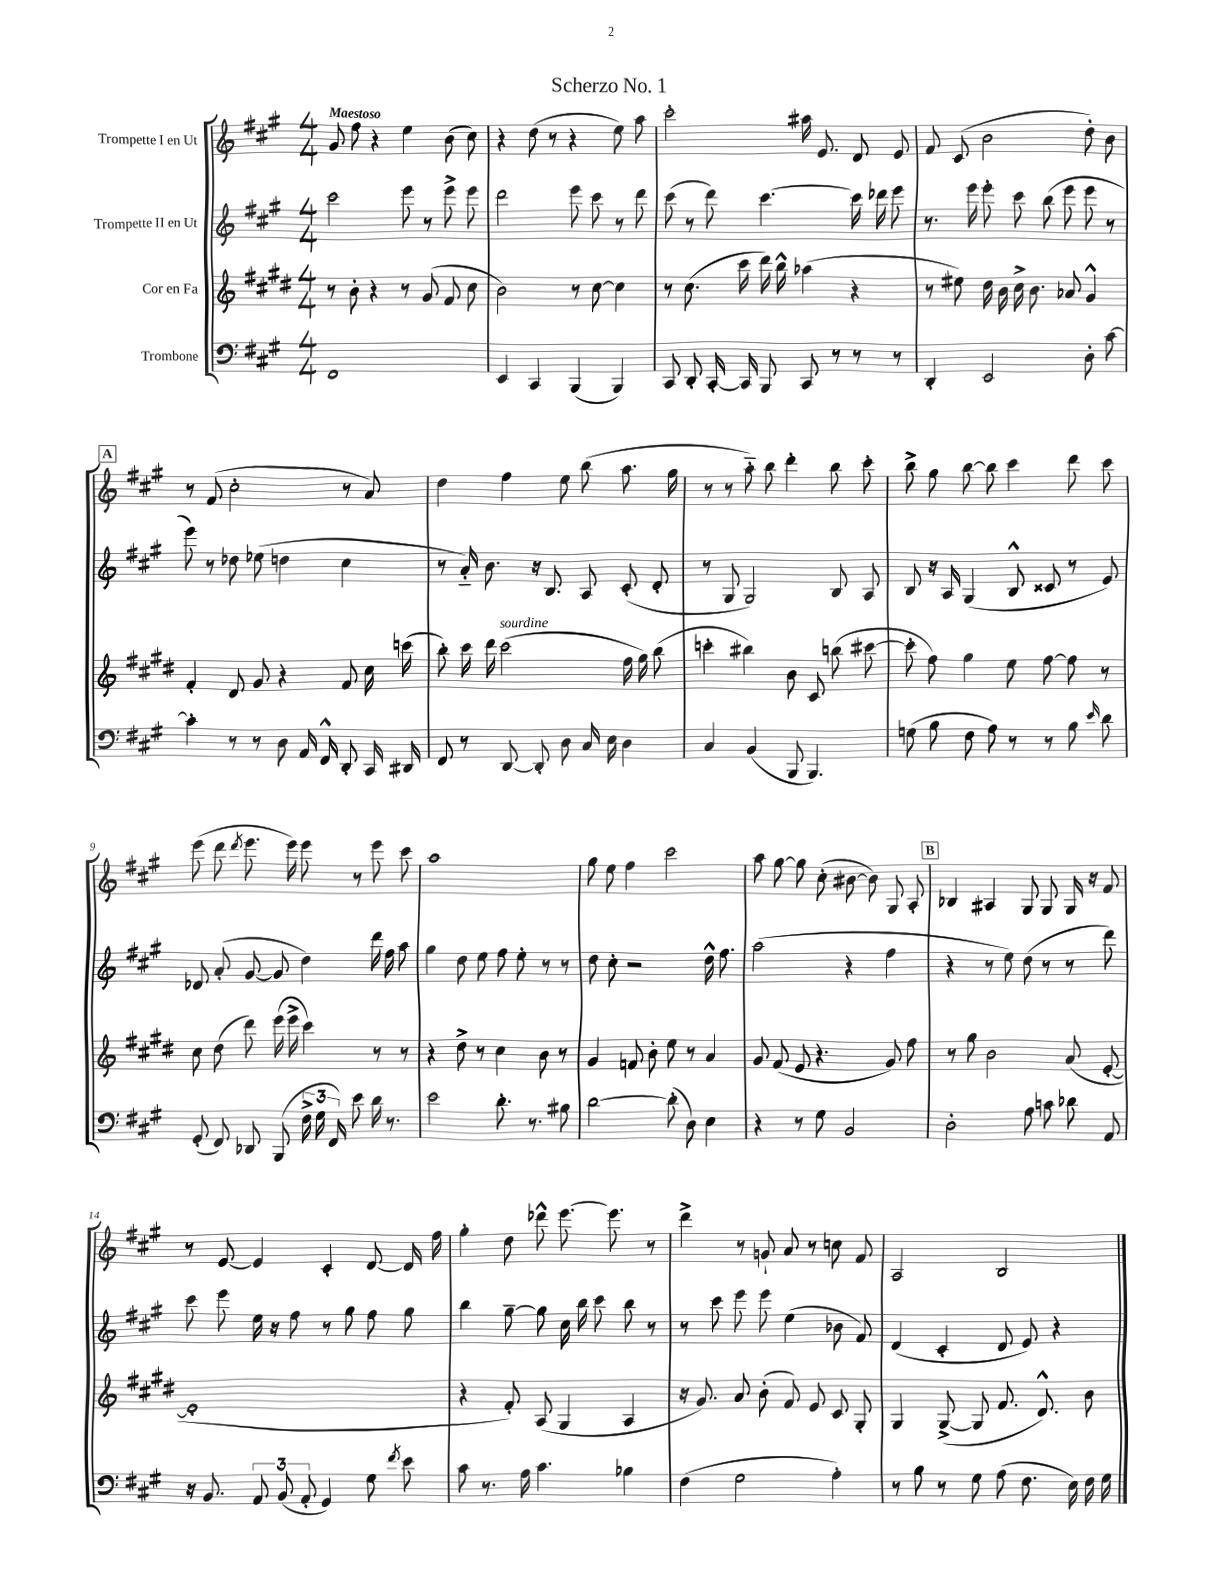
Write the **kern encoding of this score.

**kern	**kern	**kern	**kern
*part4	*part3	*part2	*part1
*staff4	*staff3	*staff2	*staff1
*I"Trombone	*I"Cor en Fa	*I"Trompette II en Ut	*I"Trompette I en Ut
*clefF4	*clefG2	*clefG2	*clefG2
*k[f#c#g#]	*k[f#c#g#d#]	*k[f#c#g#]	*k[f#c#g#]
*M4/4	*M4/4	*M4/4	*M4/4
=1	=1	=1	=1
!	!	!	!LO:TX:a:B:t=Maestoso
1FF#	8r	2ccc#\	8g#/
.	8b'\	.	8ff#\
.	4r	.	4r
.	8r	8eee\	4ee\
.	(8g#/	8r	.
.	8f#/	8eee^\	(8b\
.	8cc#\	8eee\	8cc#\)
=2	=2	=2	=2
4EE/	2b\)	2ddd\	4r
4CC#/	.	.	(8dd\
.	.	.	8r
(4BBB/	8r	8eee\	4r
.	[8cc#\	8ccc#\	.
4BBB/)	4cc#\]	8r	8ee\)
.	.	8ddd\	8aa\
=3	=3	=3	=3
8CC#/	8r	(8ccc#\	2ccc#'\
8DD'/	(8.cc#\	8r	.
[16CC#'/	.	8ddd\)	.
16CC#/]	16ccc#\	.	.
8BBB/	16ddd#\)	[4.ccc#\	.
.	16bb^^\	.	.
8CC#/	(4aa-X\	.	16aa#X\
.	.	.	8.e/
8r	.	.	.
8r	4r	16ccc#\]	8d/
.	.	16ddd-X\	.
8r	.	8eee\	8e/
=4	=4	=4	=4
4DD'/	8r	8.r	8f#/
.	8ee#X\)	.	(8c#/
.	.	16eee\	.
2EE/	16dd#\	8eee'\	2b\
.	16b\	.	.
.	16cc#^\	8ccc#\	.
.	8.b\	.	.
.	.	(8bb\	.
.	8a-X/	8eee\	.
8D'\	4g#^^/	8eee\	8dd'\)
[8c#\	.	8r	8b\
!!LO:LB:g=z
!!LO:REH:place=s1:t=A
=5	=5	=5	=5
4c#'\]	4f#'/	8eee\)	8r
.	.	8r	(8f#/
8r	8d#/	8dd-X\	2cc#'\
8r	8g#/	(8ee-X\	.
8D\	4r	4ddn\	.
16AA/	.	.	.
16FF#^^/	.	.	.
8DD'/	8f#/	4cc#\	8r
16CC#/	16cc#\	.	8a/)
16DD#X/	(16cccn\	.	.
=6	=6	=6	=6
8FF#/	8bb'\)	8r	4dd\
8r	16ccc#\	16a/)	.
.	16ddd#\	8.b\	.
!	!LO:TX:a:i:t=sourdine	!	!
[8DD/	(2ccc#\	.	4ff#\
8DD'/]	.	16r	.
.	.	8.B/	.
8D\	.	.	8ee\
16C#/	.	8A/	(8bb\
16E\	.	.	.
4D\	16ff#\	(8c#'/	8.aa\
.	16gg#\)	.	.
.	(8bb\	8d'/	.
.	.	.	16gg#\
=7	=7	=7	=7
4C#/	4cccn'\	8r	8r
.	.	8G#/	8r
(4BB/	4bb#X\)	2G#/)	8aa\)
.	.	.	8bb\
8BBB/	8b\	.	4ddd'\
4.BBB/)	8c#/	.	.
.	(8bbn\	8B/	8bb\
.	[8ccc#X\	8A/	8ccc#'\
=8	=8	=8	=8
(8Gn\	8ccc#'\]	8B/	8bb^\
8B\	8ff#\)	16r	8gg#\
.	.	16A/	.
8F#\	4gg#\	(4G#/	[8bb\
8A\)	.	.	8bb\]
8r	8ee\	8B^^/	4ccc#\
8r	[8ff#\	8c##X/	.
8B\	8ff#\]	8r	8ddd\
16qqe/	.	.	.
8d\	8r	8e/)	8ccc#\
!!LO:LB:g=z
=9	=9	=9	=9
(8GG#'/	8cc#\	8d-X/	(8eee\
8FF#/)	(8dd#\	(8a'/	8ddd\
.	.	.	8qddd/
8DD-X/	8ddd#\)	[8g#/	8.eee\
(8BBB/	(16eee\	8g#/]	.
.	16eee^\	.	16eee\)
24F#^\	4ccc#\)	4dd\)	8eee\
24G#\	.	.	.
24FF#/)	.	.	.
8e\	.	.	8r
16d\	8r	16ddd\	8eee\
8.r	.	16ff#\	.
.	8r	8aa\	8ccc#\
=10	=10	=10	=10
2e\	4r	4gg#\	1aa
.	8dd#^\	8dd\	.
.	8r	8ee\	.
8.d'\	4cc#\	8ff#\	.
.	.	8ee'\	.
8.r	.	.	.
.	8b\	8r	.
8B#X\	8r	8r	.
=11	=11	=11	=11
[2d\	4g#/	8dd\	8gg#\
.	.	8cc#'\	8ee\
.	8fn/	2r	4ff#\
.	8b'\	.	.
(8d'\]	8ee\	.	2ccc#\
8D\)	8r	.	.
4E\	4a/	16dd^^\	.
.	.	8.ff#\	.
=12	=12	=12	=12
4r	8g#/	(2aa\	8aa\
.	(8f#/	.	[8gg#\
8r	8e/	.	8gg#\]
8G#\	4.r	.	(8cc#'\
2BB/	.	4r	[8b#X\
.	.	.	8b#\])
.	8g#/)	4ff#\	8G#/
.	8ff#\	.	8A'/
!!LO:REH:place=s1:t=B
=13	=13	=13	=13
2D'\	8r	4r	4B-X/
.	8gg#\	.	.
.	2b\	8r	4A#X/
.	.	8ee\)	.
8A\	.	(8dd\	8G#/
8cn\	.	8r	8G#/
8d-X\	(8a/	8r	16G#/
.	.	.	16r
8AA/	[8e'/	8ddd\)	8f#/
!!LO:LB:g=z
=14	=14	=14	=14
16r	1e']	8ccc#\	8r
8.BB/	.	.	.
.	.	8eee\	[8e/
12AA/	.	16ee\	4e/]
.	.	16r	.
(12BB/	.	.	.
.	.	8ff#\	.
12AA'/	.	.	.
4GG#/)	.	8r	4c#'/
.	.	8gg#\	.
8G#\	.	8ff#\	[8d/
8qf#/	.	.	.
8e\	.	8gg#\	16d/]
.	.	.	16ff#\
=15	=15	=15	=15
8c#\	4r	4bb\	4gg#'\
8.r	.	.	.
.	8f#'/)	[8gg#~\	8dd\
16A\	.	.	.
4.c#\	(8A/	8gg#\]	8ddd-X^^\
.	4G#/	16cc#\	[8.eee\
.	.	16bb\	.
.	.	8ccc#\	.
.	.	.	8.eee\]
4B-X\	4A/	8bb\	.
.	.	8r	8r
=16	=16	=16	=16
(4F#\	16r	8r	4ddd^\
.	8.g#/)	.	.
.	.	8ccc#\	.
2G#\	8a/	8eee\	8r
.	(8b'\	8eee\	8gn`/
.	8f#/)	(4ee\	8a/
.	8e/	.	8r
4A'\)	8c#/	8b-X\	8ccn\
.	8G#'/	8f#/)	8f#/
=17	=17	=17	=17
8r	4G#/	(4d/	2A/
8B\	.	.	.
8r	([8G#^/	4c#'/	.
8G#\	8G#/]	.	.
(8A\	8.f#/	8d/	2B/
8.F#\	.	8e/)	.
.	8.d#^^/)	.	.
.	.	4r	.
16E\)	.	.	.
16F#\	8b\	.	.
16G#\	.	.	.
==	==	==	==
*-	*-	*-	*-
